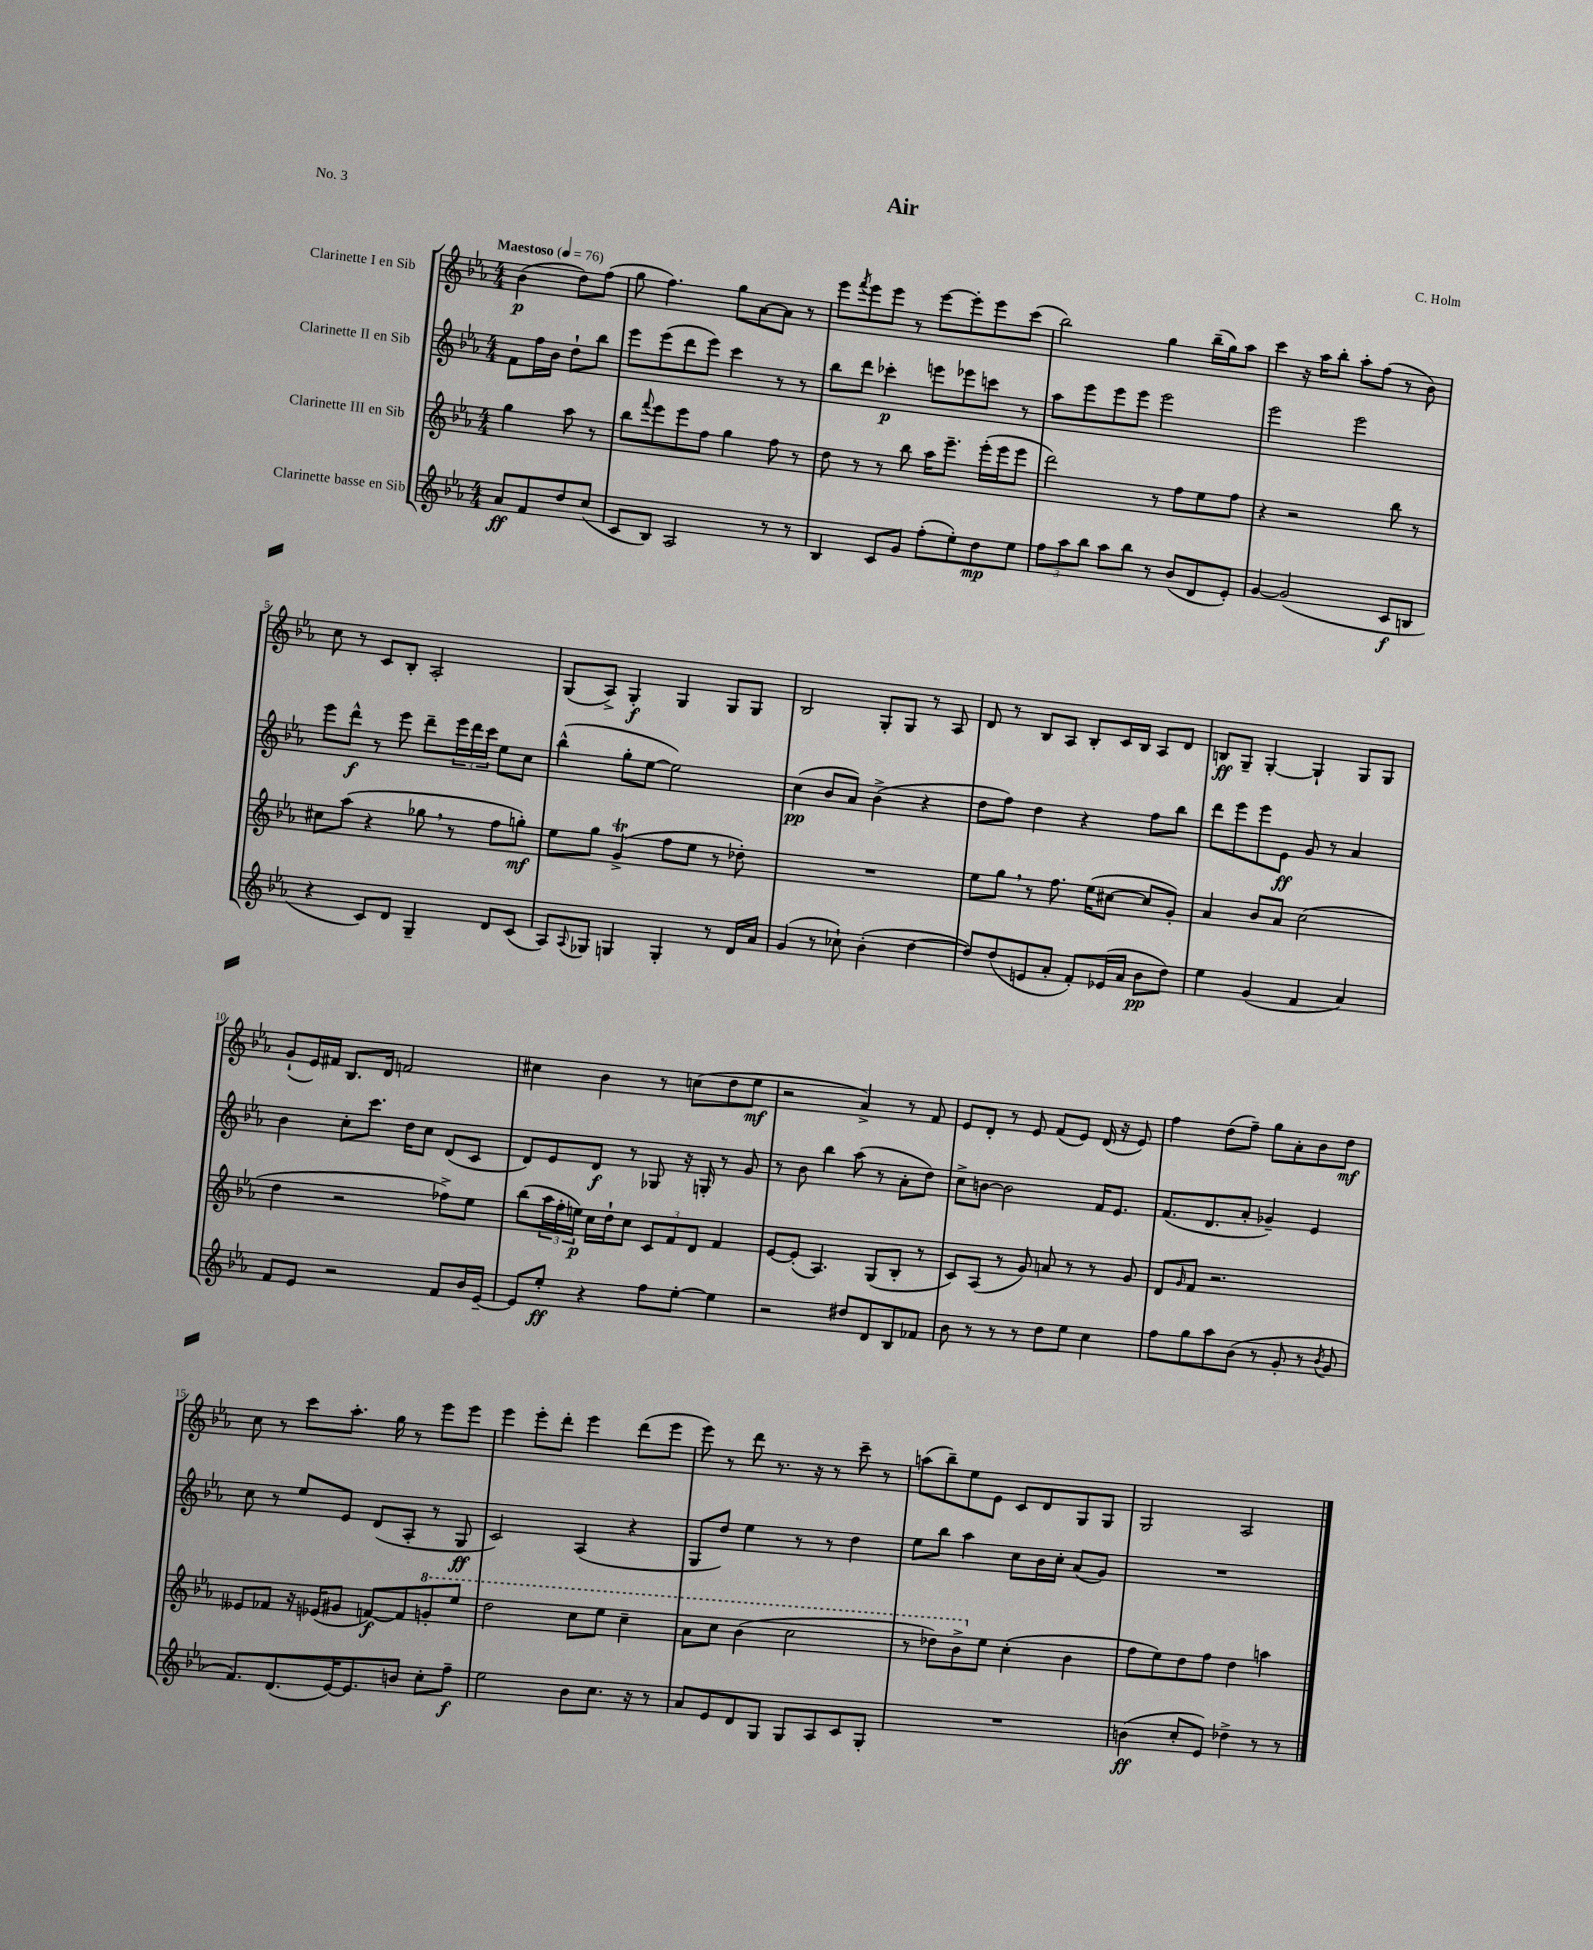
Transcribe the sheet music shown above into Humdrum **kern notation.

**kern	**dynam	**kern	**dynam	**kern	**dynam	**kern	**dynam
*part4	*part4	*part3	*part3	*part2	*part2	*part1	*part1
*staff4	*staff4	*staff3	*staff3	*staff2	*staff2	*staff1	*staff1
*I"Clarinette basse en Sib	*	*I"Clarinette III en Sib	*	*I"Clarinette II en Sib	*	*I"Clarinette I en Sib	*
*clefG2	*	*clefG2	*	*clefG2	*	*clefG2	*
*k[b-e-a-]	*	*k[b-e-a-]	*	*k[b-e-a-]	*	*k[b-e-a-]	*
*M4/4	*	*M4/4	*	*M4/4	*	*M4/4	*
*MM76	*	*MM76	*	*MM76	*	*MM76	*
=	=	=	=	=	=	=	=
!	!	!	!	!	!	!LO:TX:a:B:t=Maestoso	!
8a-/L	ff	4gg\	.	8f\L	.	(4b-\	p
8f/	.	.	.	16ff\L	.	.	.
.	.	.	.	16b-\JJ	.	.	.
8dd/	.	8aa-\	.	8dd`\L	.	8dd\L)	.
(8cc/J	.	8r	.	8bb-\J	.	(8ff\J	.
=1	=1	=1	=1	=1	=1	=1	=1
8c/L	.	8bb-\L	.	8eee-\L	.	8gg\	.
.	.	8qqfff/	.	.	.	.	.
8B-/J)	.	8eee-\	.	(8eee-\	.	4.ff\)	.
2A-/	.	8eee-\	.	8ddd\	.	.	.
.	.	8ff\J	.	8eee-\J)	.	.	.
.	.	4gg\	.	4ccc\	.	8gg\L	.
.	.	.	.	.	.	[8a-\	.
8r	.	8ff\	.	8r	.	8a-\J]	.
8r	.	8r	.	8r	.	8r	.
=2	=2	=2	=2	=2	=2	=2	=2
4B-/	.	8dd\	.	8bb-\L	.	8eee-\L	.
.	.	.	.	.	.	8qfff/	.
.	.	8r	.	8ddd\J	.	8eee-\	.
8c/L	.	8r	.	4ccc-X'\	p	8eee-\J	.
8g/J	.	8bb-\	.	.	.	8r	.
(8ff'\L	.	16aa-\KL	.	8eeen\L	.	[8eee-\L	.
.	.	8.eee-~\J	.	.	.	.	.
8ee-'\)	.	.	.	8eee-X\	.	8eee-'\]	.
8dd\	mp	(16eee-'\LL	.	8cccn\J	.	8eee-\	.
.	.	16eee-\J	.	.	.	.	.
8ee-\J	.	8eee-\J	.	8r	.	(8ccc\J	.
=3	=3	=3	=3	=3	=3	=3	=3
12ff\L	.	2ddd\)	.	8aa-\L	.	2bb-\)	.
12aa-\	.	.	.	.	.	.	.
.	.	.	.	8eee-\	.	.	.
12bb-\J	.	.	.	.	.	.	.
8aa-\L	.	.	.	8eee-\	.	.	.
8bb-\J	.	.	.	8eee-\J	.	.	.
8r	.	8r	.	2eee-\	.	4gg\	.
(8b-/L	.	8ff\L	.	.	.	.	.
8d/	.	8ee-\	.	.	.	(16bb-~\LL	.
.	.	.	.	.	.	16gg\J)	.
8e-'/J)	.	8ff\J	.	.	.	8aa-\J	.
=4	=4	=4	=4	=4	=4	=4	=4
[4g/	.	4r	.	2eee-\	.	4ccc\	.
(2g/]	.	2r	.	.	.	16r	.
.	.	.	.	.	.	16aa-\KL	.
.	.	.	.	.	.	8bb-'\J	.
.	.	.	.	2eee-\	.	8aa-'\L	.
.	.	.	.	.	.	(8ff\J	.
8c/L	f	8bb-\	.	.	.	8r	.
8Bn/J	.	8r	.	.	.	8b-\)	.
!!LO:LB:g=z
=5	=5	=5	=5	=5	=5	=5	=5
4r	.	8cc#X\L	.	8eee-\L	.	8cc\	.
.	.	(8aa-\J	.	8ddd^^\J	f	8r	.
8c/L)	.	4r	.	8r	.	8c/L	.
8d/J	.	.	.	8eee-\	.	8B-'/J	.
4G~/	.	8gg-X,\	.	8ddd~\L	.	2A-'/	.
.	.	8r	.	24eee-\L	.	.	.
.	.	.	.	24ddd\	.	.	.
.	.	.	.	24ccc\JJ	.	.	.
8d/L	.	8ff\L	.	8ee-\L	.	.	.
(8c/J	.	8ggn'\J)	mf	8cc\J	.	.	.
=6	=6	=6	=6	=6	=6	=6	=6
8A-/L)	.	8ee-\L	.	(4bb-^^\	.	(8G/L	.
8qqA-/	.	.	.	.	.	.	.
8G-X/J	.	8gg\J	.	.	.	8A-^/J)	.
4Gn/	.	(4gt^/	.	8gg'\L	.	4G'/	f
.	.	.	.	[8ee-\J	.	.	.
4G'/	.	8ff\L	.	2ee-\])	.	4G/	.
.	.	8ee-\J	.	.	.	.	.
8r	.	8r	.	.	.	8G/L	.
16d/LL	.	8dd-X'\)	.	.	.	8G/J	.
16a-/JJ	.	.	.	.	.	.	.
=7	=7	=7	=7	=7	=7	=7	=7
(4g/	.	1r	.	(4cc\	pp	2B-/	.
8r	.	.	.	8b-/L	.	.	.
8cc-X`\)	.	.	.	8a-/J)	.	.	.
(4b-'\	.	.	.	(4b-^\	.	8G'/L	.
.	.	.	.	.	.	8G/J	.
[4dd\	.	.	.	4r	.	8r	.
.	.	.	.	.	.	8A-/	.
=8	=8	=8	=8	=8	=8	=8	=8
8dd/L])	.	8ee-\L	.	8dd\L	.	8d/	.
(8dd/	.	8gg,\J	.	8ff\J)	.	8r	.
8en/	.	8r	.	4dd\	.	8B-/L	.
8a-'/J	.	8.ff\	.	.	.	8A-/J	.
8f'/L)	.	.	.	4r	.	8B-'/L	.
.	.	(16ee-\KL	.	.	.	.	.
(16e-X/L	.	[8cc#X\J	.	.	.	16c/L	.
16a-/JJ	.	.	.	.	.	16B-/JJ	.
8b-\L	pp	8cc#/L]	.	8ff\L	.	8A-/L	.
8dd\J)	.	8g'/J)	.	8bb-\J	.	8d/J	.
=9	=9	=9	=9	=9	=9	=9	=9
4ee-\	.	4a-/	.	8ddd\L	.	8Bn/L	ff
.	.	.	.	8eee-\	.	8G~/J	.
(4g/	.	8b-/L	.	8eee-\	.	[4G'/	.
.	.	8a-/J	.	8e-\J	ff	.	.
4f/	.	(2cc\	.	8g/	.	4G`/]	.
.	.	.	.	8r	.	.	.
4a-/)	.	.	.	4a-/	.	8G/L	.
.	.	.	.	.	.	8G/J	.
!!LO:LB:g=z
=10	=10	=10	=10	=10	=10	=10	=10
8f/L	.	4dd\	.	4b-\	.	(8g`/L	.
8e-/J	.	.	.	.	.	16e-/L)	.
.	.	.	.	.	.	16f#X/JJ	.
2r	.	2r	.	8cc'\L	.	8.B-/L	.
.	.	.	.	8.ccc\J	.	.	.
.	.	.	.	.	.	16d/Jk	.
.	.	.	.	.	.	2fn/	.
.	.	.	.	16dd\KL	.	.	.
.	.	.	.	8cc\J	.	.	.
8f/L	.	8ff-X^\L)	.	(8d/L	.	.	.
16b-/L	.	8ee-\J	.	8c/J	.	.	.
[16e-~/JJ	.	.	.	.	.	.	.
=11	=11	=11	=11	=11	=11	=11	=11
8e-/L]	.	(8bb-\L	.	8d/L)	.	4cc#X\	.
8ee-'/J	ff	24aa-\L	.	8e-/	.	.	.
.	.	24ff'\	.	.	.	.	.
.	.	24een\JJ)	p	.	.	.	.
4r	.	16cc\LL	.	8d/J	f	4b-\	.
.	.	16dd`\J	.	.	.	.	.
.	.	8cc\J	.	8r	.	.	.
8ff\L	.	12c/L	.	8G-X/	.	8r	.
.	.	12f/	.	.	.	.	.
[8ee-'\J	.	.	.	16r	.	(8ccn\L	.
.	.	12d/J	.	.	.	.	.
.	.	.	.	16Gn'/	.	.	.
4ee-\]	.	4f/	.	8r	.	8dd\	.
.	.	.	.	8g/	.	8ee-\J	mf
=12	=12	=12	=12	=12	=12	=12	=12
2r	.	[8e-/L	.	8r	.	2r	.
.	.	(8e-'/J]	.	8b-\	.	.	.
.	.	4.A-/)	.	4bb-\	.	.	.
8dd#X/L	.	.	.	(8aa-\	.	4a-^/)	.
8d/	.	(8G/L	.	8r	.	.	.
8B-/	.	8B-'/J	.	8a-'\L	.	8r	.
8f-X/J	.	8r	.	8dd\J)	.	8f/	.
=13	=13	=13	=13	=13	=13	=13	=13
8b-\	.	8c/L)	.	8cc^\L	.	8e-/L	.
8r	.	(8A-/J	.	[8bn\J	.	8d'/J	.
8r	.	8r	.	2b\]	.	8r	.
8r	.	8g/)	.	.	.	8e-/	.
8dd\L	.	8an/	.	.	.	(8f/L	.
8ee-\J	.	8r	.	.	.	8e-/J)	.
4cc\	.	8r	.	16f/KL	.	(16d/	.
.	.	.	.	8.e-/J	.	16r	.
.	.	8g/	.	.	.	8e-/)	.
=14	=14	=14	=14	=14	=14	=14	=14
8ff\L	.	8d/L	.	(8.f/L	.	4ff\	.
.	.	16qqg/	.	.	.	.	.
8gg\	.	8f/J	.	.	.	.	.
.	.	.	.	8.d/	.	.	.
8aa-\	.	2.r	.	.	.	(8dd\L	.
(8b-\J	.	.	.	8a-'/J	.	8ff~\J)	.
8r	.	.	.	4g-X~/)	.	8gg\L	.
8g'/	.	.	.	.	.	8a-'\	.
8r	.	.	.	4e-/	.	8b-\	.
8qb-/	.	.	.	.	.	.	.
8g/	.	.	.	.	.	8dd\J	mf
!!LO:LB:g=z
=15	=15	=15	=15	=15	=15	=15	=15
8.f/L)	.	8e--X/L	.	8cc\	.	8cc\	.
.	.	8f-X/J	.	8r	.	8r	.
(8.d/	.	.	.	.	.	.	.
.	.	16r	.	8ee-/L	.	8ccc\L	.
.	.	(16e-X/KL	.	.	.	.	.
[16e-/K)	.	8g#X/J	.	8e-/J	.	8.aa-'\J	.
8.e-/]	.	.	.	.	.	.	.
.	.	[8fn/L)	f	(8d/L	.	.	.
.	.	.	.	.	.	16gg\	.
8bn/J	.	8f/]	.	8A-'/J	.	8r	.
*	*	*8va	*	*	*	*	*
8cc'\L	.	8ggn'/	.	8r	.	8eee-\L	.
8ff~\J	f	8eee-/J	.	8G/	ff	8eee-\J	.
=16	=16	=16	=16	=16	=16	=16	=16
2ee-\	.	2ddd\	.	2c/)	.	4eee-\	.
.	.	.	.	.	.	8eee-'\L	.
.	.	.	.	.	.	8ddd'\J	.
8b-\L	.	8ccc\L	.	(4A-/	.	4eee-\	.
8.cc\J	.	8eee-\J	.	.	.	.	.
.	.	4ccc~\	.	4r	.	(8ddd\L	.
16r	.	.	.	.	.	.	.
8r	.	.	.	.	.	8eee-\J	.
=17	=17	=17	=17	=17	=17	=17	=17
8a-/L	.	8aa-\L	.	8G/L	.	8eee-\)	.
8e-/	.	8ccc\J	.	8dd/J)	.	8r	.
8d/	.	(4bb-\	.	4ee-\	.	8ddd\	.
8G/J	.	.	.	.	.	8.r	.
8G/L	.	2ccc\	.	8r	.	.	.
.	.	.	.	.	.	16r	.
8A-/	.	.	.	8r	.	8r	.
8c/	.	.	.	4dd\	.	8ccc~\	.
8G'/J	.	.	.	.	.	8r	.
=18	=18	=18	=18	=18	=18	=18	=18
1r	.	8r	.	8ee-\L	.	(8aan\L	.
.	.	8ddd-X\L)	.	8bb-\J	.	8bb-~\)	.
.	.	8bb-^\	.	4aa-\	.	8ee-\	.
*	*	*X8va	*	*	*	*	*
.	.	8ee-\J	.	.	.	8e-\J	.
.	.	(4cc'\	.	8cc\L	.	8c/L	.
.	.	.	.	16b-\L	.	8d/	.
.	.	.	.	16cc'\JJ	.	.	.
.	.	4b-\	.	(8a-/L	.	8G/	.
.	.	.	.	8g/J)	.	8G/J	.
=19	=19	=19	=19	=19	=19	=19	=19
(4bn\	ff	8ff\L	.	1r	.	2G/	.
.	.	8ee-\)	.	.	.	.	.
8cc'/L	.	8dd\	.	.	.	.	.
8e-/J)	.	8ff\J	.	.	.	.	.
4dd-X^\	.	4dd\	.	.	.	2A-/	.
8r	.	4aan\	.	.	.	.	.
8r	.	.	.	.	.	.	.
==	==	==	==	==	==	==	==
*-	*-	*-	*-	*-	*-	*-	*-
